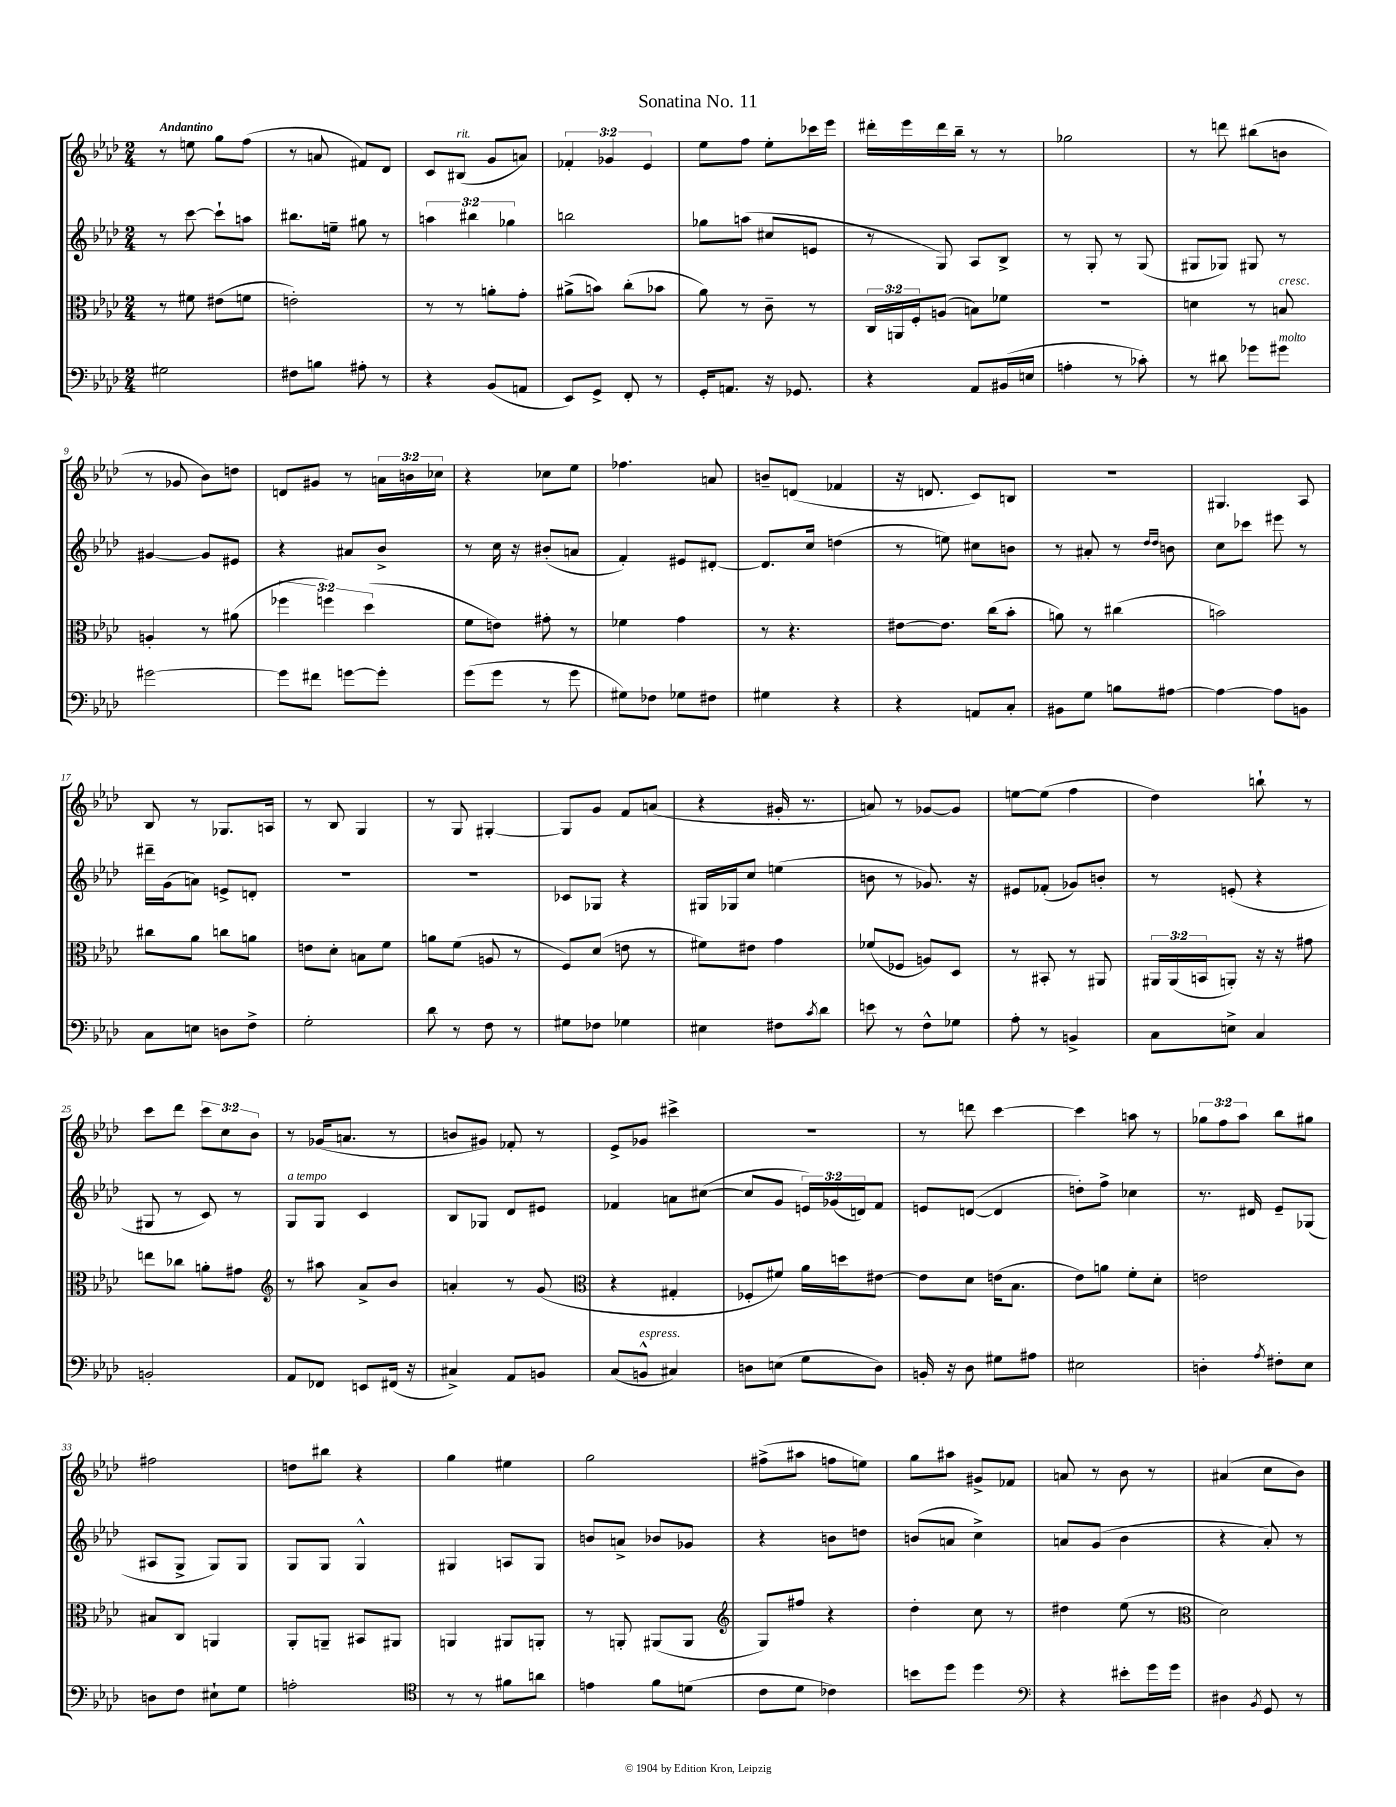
\header { title = "Sonatina No. 11" }
<<
\new StaffGroup <<
\new Staff = "s0" {
    \clef treble \key aes \major \numericTimeSignature \time 2/4 \override Staff.TupletNumber.text = #tuplet-number::calc-fraction-text \tempo "Andantino"
    r8 e''8 g''8 f''8( |
    r8 a'8 fis'8) des'8 |
    c'8 bis8^\markup { \italic "rit." }( g'8 a'8) |
    \tuplet 3/2 { fes'4-. ges'4 ees'4 } |
    ees''8 f''8 ees''8-. ces'''16 ees'''16 |
    dis'''16-. ees'''16 dis'''16 bes''16-- r8 r8 |
    ges''2 |
    r8 d'''8 bis''8( b'8 |
    r8 ges'8 bes'8) d''8 |
    d'8 gis'8 r8 \tuplet 3/2 { a'16 b'16 ces''16 } |
    r4 ces''8 ees''8 |
    fes''4. a'8 |
    b'8-- d'8( fes'4 |
    r16 d'8. c'8) b8 |
    r2 |
    gis4. aes8 |
    bes8 r8 ges8. a16 |
    r8 bes8 g4 |
    r8 g8 gis4~-. |
    gis8 g'8 f'8 a'8( |
    r4 gis'16-. r8. |
    a'8) r8 ges'8~ ges'8 |
    e''8~ e''8( f''4 |
    des''4) b''8-! r8 |
    c'''8 des'''8 \tuplet 3/2 { c'''8 c''8 bes'8 } |
    r8 ges'16( a'8. r8 |
    b'8 gis'8) fes'8-. r8 |
    ees'8-> ges'8 cis'''4-> |
    R2 |
    r8 d'''8 c'''4~ |
    c'''4 a''8 r8 |
    \tuplet 3/2 { ges''8 f''8 aes''8 } bes''8 gis''8 |
    fis''2 |
    d''8 bis''8 r4 |
    g''4 eis''4 |
    g''2 |
    fis''8->( ais''8 f''8 e''8) |
    g''8 ais''8 gis'8-> fes'8 |
    a'8 r8 bes'8 r8 |
    ais'4( c''8 bes'8) \bar "|." |
}
\new Staff = "s1" {
    \clef treble \key aes \major \numericTimeSignature \time 2/4 \override Staff.TupletNumber.text = #tuplet-number::calc-fraction-text
    r8 c'''8~ c'''8-! a''8 |
    bis''8. e''16-- gis''8 r8 |
    \tuplet 3/2 { a''4 bis''4 ges''4 } |
    b''2 |
    ges''8 a''8( cis''8 e'8 |
    r8 g8) aes8 bes8-> |
    r8 g8-. r8 g8( |
    gis8 ges8) gis8 r8 |
    gis'4~ gis'8 eis'8 |
    r4 ais'8 bes'8-> |
    r8 c''16 r16 bis'8-.( a'8 |
    f'4-.) eis'8 dis'8~-. |
    dis'8. c''16 d''4( |
    r8 e''8) cis''8 b'8 |
    r8 ais'8-. r8 \grace { des''16 des''16 } b'8 |
    c''8 ces'''8 eis'''8 r8 |
    dis'''16-- g'16( a'8) e'8-> d'8-. |
    r2 |
    r2 |
    ces'8 ges8 r4 |
    gis16 ges16 c''8 e''4( |
    b'8 r8 ges'8.) r16 |
    eis'8 fes'8-.( ges'8) b'8-. |
    r8 e'8-.( r4 |
    gis8 r8 c'8) r8 |
    g8^\markup { \italic "a tempo" } g8 c'4 |
    bes8 ges8 des'8 eis'8 |
    fes'4 a'8 cis''8~( |
    cis''8 g'8 \tuplet 3/2 { e'16) ges'16( d'16) } f'8 |
    e'8 d'8~( d'4 |
    d''8-.) f''8-> ces''4 |
    r8. dis'16 ees'8-- ges8( |
    ais8 g8-> g8) g8 |
    g8 g8 g4-^ |
    gis4 a8 gis8 |
    b'8 a'8-> bes'8 ges'8 |
    r4 b'8 d''8 |
    b'8( a'8 c''4->) |
    a'8 g'8( bes'4 |
    r4 aes'8-.) r8 \bar "|." |
}
\new Staff = "s2" {
    \clef alto \key aes \major \numericTimeSignature \time 2/4 \override Staff.TupletNumber.text = #tuplet-number::calc-fraction-text
    r8 fis'8 eis'8( f'8 |
    e'2-.) |
    r8 r8 a'8-. g'8-. |
    ais'8->( b'8) c''8-.( bes'8 |
    aes'8) r8 c'8-- r8 |
    \tuplet 3/2 { c16 a,16 f16-. } a8( b8) fes'8 |
    r2 |
    d'4 r8 b8^\markup { \italic "cresc." } |
    a4-. r8 ais'8( |
    \tuplet 3/2 { fes''4 f''4) des''4( } |
    f'8 e'8) gis'8-. r8 |
    fes'4 g'4 |
    r8 r4. |
    eis'8~ eis'8. c''16( bes'8-. |
    a'8) r8 cis''4( |
    b'2) |
    cis''8 aes'8 c''8 a'8 |
    e'8 des'8-. b8 f'8 |
    a'8 f'8( a8 r8 |
    f8) des'8( e'8 r8 |
    fis'8) eis'8 g'4 |
    fes'8( fes8 a8) des8 |
    r8 bis,8-. r8 ais,8 |
    \tuplet 3/2 { ais,16 ais,16( b,16 } a,8-.) r16 r16 gis'8 |
    e''8 ces''8 a'8-. gis'8 |
    \clef treble r8 ais''8 aes'8-> bes'8 |
    a'4-. r8 g'8( |
    \clef alto r4 gis4-. |
    fes8-. fis'8) aes'16 d''16 eis'8~ |
    eis'8 des'8 e'16( bes8. |
    ees'8) a'8 f'8-. des'8-. |
    e'2 |
    bis8 c8 a,4 |
    aes,8-. a,8-- bis,8 ais,8 |
    a,4 ais,8 a,8-. |
    r8 a,8-. ais,8( ais,8 |
    \clef treble g8) fis''8 r4 |
    des''4-. c''8 r8 |
    dis''4 ees''8( r8 |
    \clef alto des'2) \bar "|." |
}
\new Staff = "s3" {
    \clef bass \key aes \major \numericTimeSignature \time 2/4
    gis2 |
    fis8 b8 ais8-. r8 |
    r4 bes,8( a,8 |
    ees,8) g,8-> f,8-. r8 |
    g,16-. a,8. r16 ges,8. |
    r4 aes,8 bis,16( e16 |
    a4-. r8 ces'8-.) |
    r8 dis'8 ges'8 gis'8^\markup { \italic "molto" } |
    gis'2~ |
    gis'8 fis'8 g'8~ g'8-. |
    g'8( g'8 r8 g'8 |
    gis8) fes8 ges8 fis8 |
    gis4 r4 |
    r4 a,8 c8-. |
    bis,8 g8 b8 ais8~ |
    ais4~ ais8 b,8 |
    c8 e8 d8 f8-> |
    g2-. |
    des'8 r8 f8 r8 |
    gis8 fes8 ges4 |
    eis4 fis8 \acciaccatura { c'8 } des'8 |
    e'8 r8 f8-^ ges8 |
    aes8-. r8 b,4-> |
    c8 e8-> c4 |
    b,2-. |
    aes,8 fes,8 e,8 fis,16( r16 |
    cis4->) aes,8 b,8 |
    c8( b,8-^^\markup { \italic "espress." } cis4) |
    d8 e8( g8 d8) |
    b,16-. r16 des8 gis8 ais8 |
    eis2 |
    d4-. \acciaccatura { aes8 } fis8-. ees8 |
    d8 f8 eis8-! g8 |
    a2-. |
    \clef tenor r8 r8 fis'8 a'8 |
    e'4 f'8 d'8( |
    c'8 des'8 ces'4) |
    b'8 des''8 des''4 |
    \clef bass r4 eis'8-. g'16 g'16 |
    dis4 \acciaccatura { bes,8 } g,8 r8 \bar "|." |
}
>>
>>
